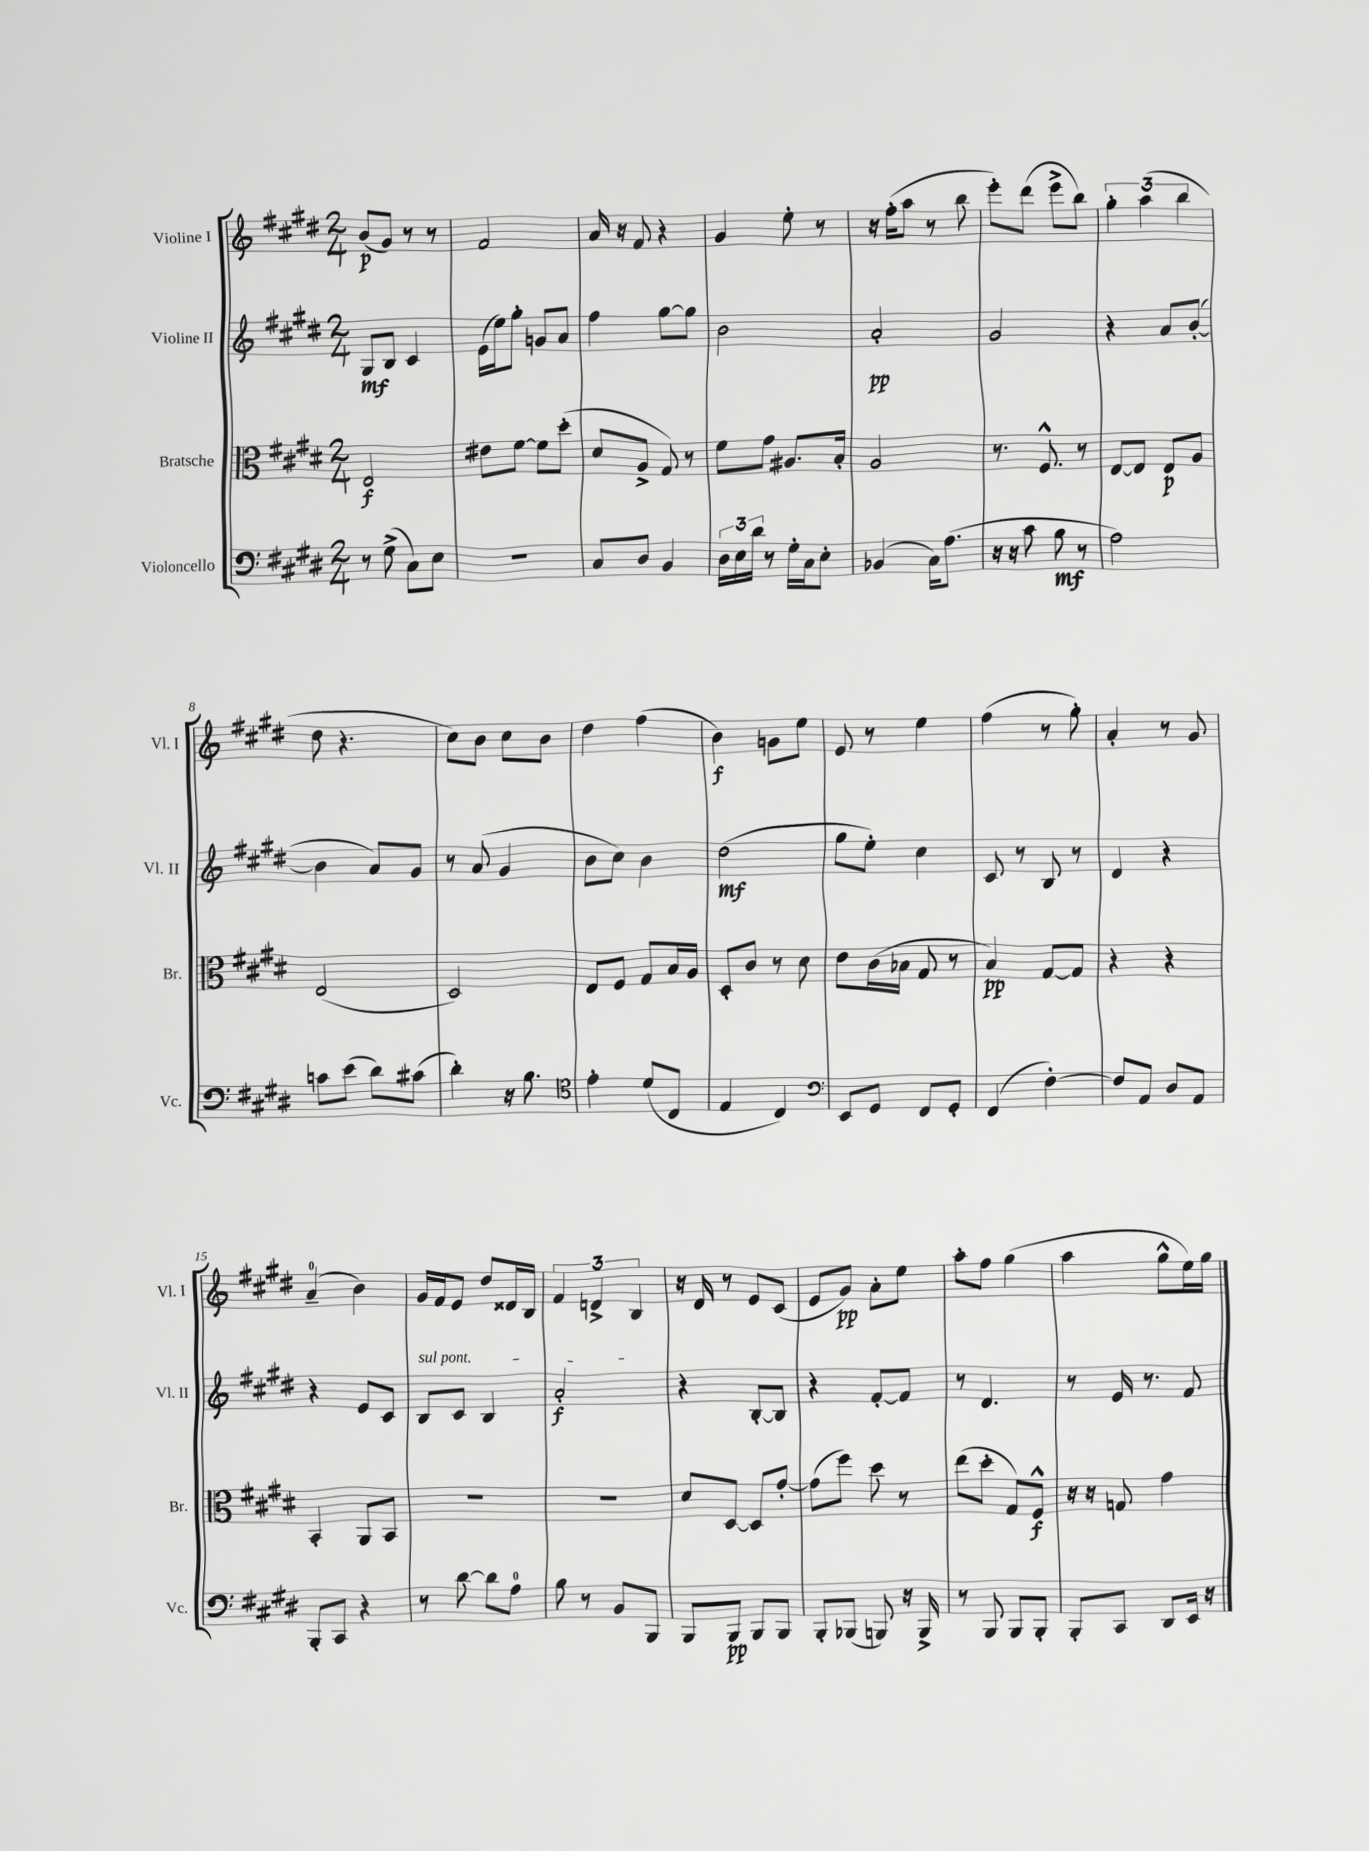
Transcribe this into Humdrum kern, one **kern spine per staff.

**kern	**kern	**kern	**kern
*staff4	*staff3	*staff2	*staff1
*clefF4	*clefC3	*clefG2	*clefG2
*k[f#c#g#d#]	*k[f#c#g#d#]	*k[f#c#g#d#]	*k[f#c#g#d#]
*M2/4	*M2/4	*M2/4	*M2/4
8r	2E/	8G#/L	(8b/L
(8G#^\	.	8B/J	8g#/J)
8C#\L)	.	4c#/	8r
8E\J	.	.	8r
=	=	=	=
2r	8e#\L	(16e\LL	2f#/
.	.	16ee\J)	.
.	[8f#\J	8gg#'\J	.
.	8f#\]L	8g/L	.
.	(8dd#'\J	8a/J	.
=	=	=	=
8C#/L	8d#/L	4ff#\	16a/
.	.	.	16r
8D#/J	8A^/J	.	8f#/
4BB/	8G#/)	[8gg#\L	4r
.	8r	8gg#\]J	.
=	=	=	=
24D#\LL	8f#\L	2b\	4g#/
24E\	.	.	.
24d#\JJ	.	.	.
8r	8g#\J	.	.
16G#'\LL	8.A#/L	.	8ee'\
16C#\J	.	.	.
8E'\J	.	.	8r
.	16B'/Jk	.	.
=	=	=	=
(4BB-/	2A/	2a'/	16r
.	.	.	(16ff#'\LK
.	.	.	8aa\J
16C#\LK)	.	.	8r
(8.A\J	.	.	.
.	.	.	8bb\
=	=	=	=
16r	8.r	2g#/	8eee'\L)
16r	.	.	.
8c#\	.	.	(8ddd#\J
.	8.F#^^/	.	.
8B\	.	.	8eee^\L
8r	8r	.	8bb\J)
=	=	=	=
2A\)	[8E/L	4r	6gg#'\
.	8E/]J	.	.
.	.	.	(6aa\
.	8E/L	8a/L	.
.	.	.	6bb\
.	8A/J	([8b'/J	.
=	=	=	=
8c\L	(2E/	4b\]	8dd#\
(8e\J	.	.	4.r
8d#\L)	.	8a/L)	.
(8c#\J	.	8g#/J	.
=	=	=	=
4d#'\)	2D#/)	8r	8cc#\L)
.	.	(8a/	8b\J
16r	.	4g#/	8cc#\L
8.B\	.	.	.
.	.	.	8b\J
=	=	=	=
*clefC4	*	*	*
4e'\	8E/L	8b\L	4dd#\
.	8F#/J	8cc#\J)	.
(8d#/L	8G#/L	4b\	(4ff#\
8C#/J	16B/L	.	.
.	16A/JJ	.	.
=	=	=	=
4E/	8D#'/L	(2dd#\	4b\)
.	8c#/J	.	.
4C#/)	8r	.	8g\L
.	8d#\	.	8ee\J
=	=	=	=
*clefF4	*	*	*
8EE/L	8e\L	8gg#\L	8e/
8GG#/J	(16c#\L	8ee'\J)	8r
.	16B-\JJ	.	.
8FF#/L	8G#/	4cc#\	4ee\
8GG#'/J	8r	.	.
=	=	=	=
(4FF#/	4B/)	8c#/	(4ff#\
.	.	8r	.
[4F#'\)	[8G#/L	8B/	8r
.	8G#/]J	8r	8gg#'\)
=	=	=	=
8F#/]L	4r	4d#/	4a'/
8AA/J	.	.	.
8D#/L	4r	4r	8r
8AA/J	.	.	8g#/
=	=	=	=
8BBB'/L	4BB'/	4r	(4a~/
8CC#/J	.	.	.
4r	8AA/L	8e/L	4b\)
.	8BB/J	8c#/J	.
=	=	=	=
8r	2r	8B/L	16g#/LL
.	.	.	16f#/J
[8d#\	.	8c#/J	8e/J
8d#\]L	.	4B/	8dd#/L
8A\J	.	.	16d##/L
.	.	.	16B/JJ
=	=	=	=
8B\	2r	2a'/	6f#/
8r	.	.	.
.	.	.	6d^/
8BB/L	.	.	.
.	.	.	6B/
8BBB/J	.	.	.
=	=	=	=
8BBB/L	8d#/L	4r	16r
.	.	.	16d#/
8BBB/J	[8D#/J	.	8r
8BBB/L	8D#/]L	[8B'/L	8e/L
8BBB/J	[8g#'/J	8B/]J	(8c#/J
=	=	=	=
8BBB'/L	(8g#\]L	4r	8e/L
(8BBB-/J	8ff#\J)	.	8g#/J)
8BBB/)	8dd#\	[8f#'/L	8a'\L
16r	8r	8f#/]J	8ee\J
16BBB^/	.	.	.
=	=	=	=
8r	(8ee\L	8r	8aa'\L
8BBB/	8dd#'\J	4.d#/	8ff#\J
8BBB/L	8G#/L)	.	(4gg#\
8BBB'/J	8F#^^/J	.	.
=	=	=	=
8BBB'/L	16r	8r	4aa\
.	16r	.	.
8CC#/J	8G/	16e/	.
.	.	8.r	.
8DD#/L	4g#\	.	8gg#^^\L
16EE/Jk	.	8f#/	16ee\L)
16r	.	.	16gg#\JJ
==	==	==	==
*-	*-	*-	*-
